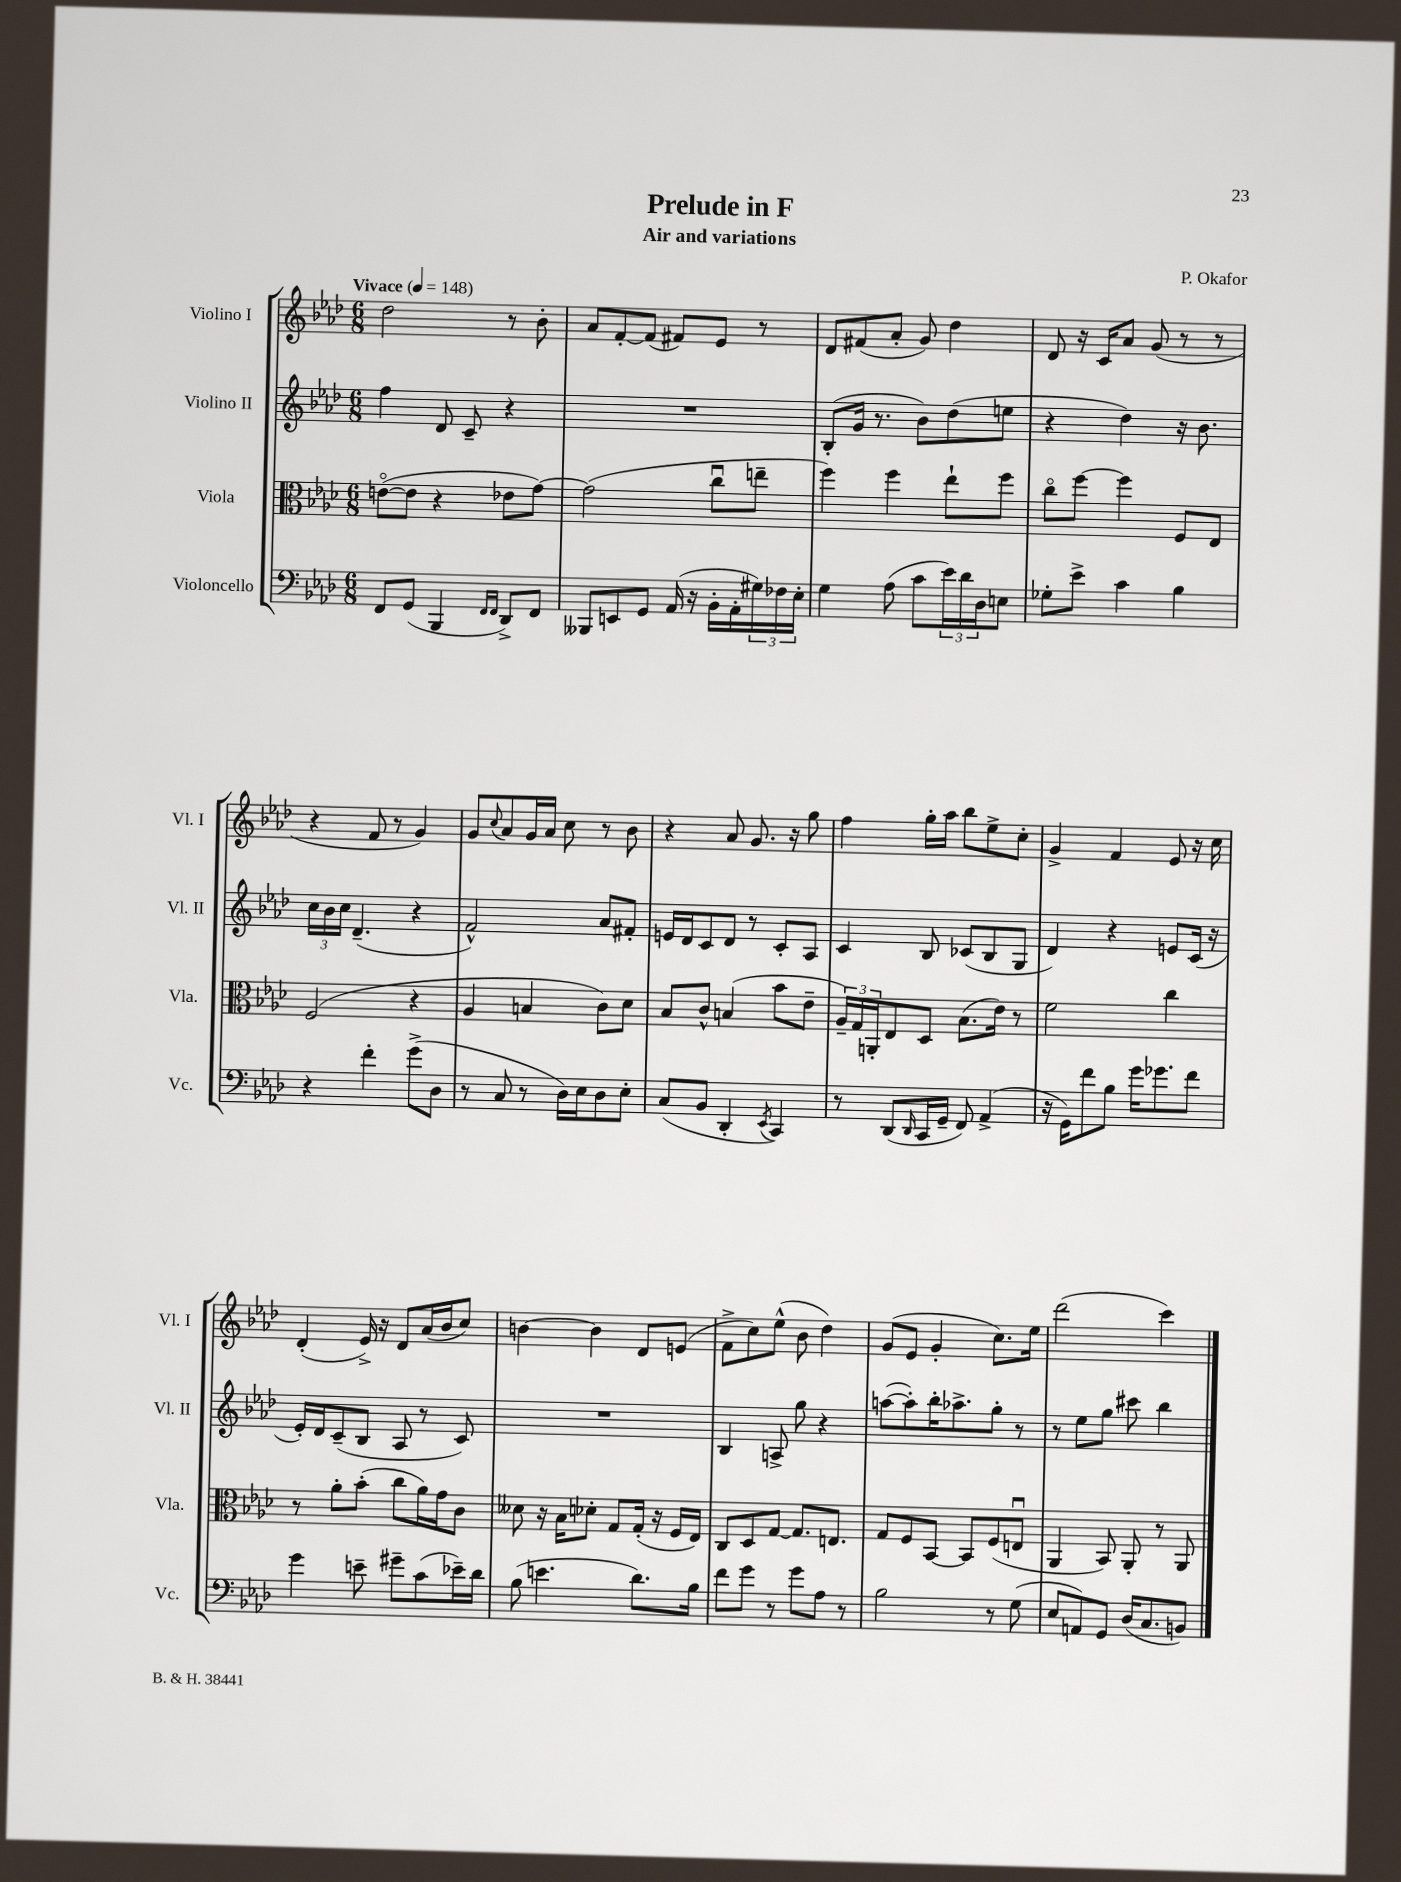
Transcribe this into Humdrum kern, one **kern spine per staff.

**kern	**kern	**kern	**kern
*part4	*part3	*part2	*part1
*staff4	*staff3	*staff2	*staff1
*I"Violoncello	*I"Viola	*I"Violino II	*I"Violino I
*I'Vc.	*I'Vla.	*I'Vl. II	*I'Vl. I
*clefF4	*clefC3	*clefG2	*clefG2
*k[b-e-a-d-]	*k[b-e-a-d-]	*k[b-e-a-d-]	*k[b-e-a-d-]
*M6/8	*M6/8	*M6/8	*M6/8
*MM148	*MM148	*MM148	*MM148
=1	=1	=1	=1
!	!	!	!LO:TX:a:B:t=Vivace
8FF/L	([8en\L	4ff\	2dd-\
(8GG/J	8e\J]	.	.
4BBB-/	4r	8d-/	.
.	.	8c~/	.
16qqFF/LL	.	.	.
16qqFF/JJ	.	.	.
8DD-^/L)	8e-X\L	4r	8r
8FF/J	[8g\J)	.	8b-'\
=2	=2	=2	=2
8BBB--X/L	(2g\]	2.r	8a-/L
8EEn/	.	.	[8f'/
8GG/J	.	.	(8f/J]
(16AA-/	.	.	8f#X/L)
16r	.	.	.
16BB-'\LL	8ccu\L	.	8e-/J
16AA-'\	.	.	.
24G#X\)	8een~\J	.	8r
24F-X\	.	.	.
24E-'\JJ	.	.	.
=3	=3	=3	=3
4G\	4ff\)	(8B-'/L	8d-/L
.	.	16g/Jk	(8f#X/
.	.	8.r	.
(8A-\	4ff\	.	8a-'/J
8c\L	.	8b-\L)	8g/)
24e-\L)	8ee-`\L	(8dd-\	4dd-\
24d-\	.	.	.
24D-\J	.	.	.
8En\J	8ff\J	8een\J	.
=4	=4	=4	=4
8G-X'\L	8cc\L	4r	8d-/
8e-^\J	[8ff\J	.	16r
.	.	.	16c/KL
4c\	4ff\]	4dd-\)	8a-/J
.	.	.	(8g/
4B-\	8F/L	16r	8r
.	.	8.b-\	.
.	8E-/J	.	8r
!!LO:LB:g=z
=5	=5	=5	=5
4r	(2F/	24cc\LL	4r
.	.	24b-\	.
.	.	24cc\JJ	.
.	.	(4.d-~/	.
4f'\	.	.	8f/
.	.	.	8r
(8g^\L	4r	4r	4g/)
8D-\J	.	.	.
=6	=6	=6	=6
8r	4A-/	2f^^/)	8g/L
.	.	.	8qqcc/
8C/	.	.	8a-/
8r	4Bn/	.	16g/L
.	.	.	16a-/JJ
16D-\LL)	.	.	8cc\
16E-\J	.	.	.
8D-\	8c\L)	8a-/L	8r
8E-'\J	8d-\J	8f#X'/J	8b-\
=7	=7	=7	=7
(8C/L	8B-/L	16en/LL	4r
.	.	16d-/J	.
8BB-/J	8c^^/J	8c/	.
4DD-'/	(4Bn/	8d-/J	8a-/
.	.	8r	8.g/
8qEE-/	.	.	.
4CC/)	8b-\L	8c'/L	.
.	.	.	16r
.	8e-~\J	8A-/J	8gg\
=8	=8	=8	=8
8r	24A-~/LL)	4c/	4ff\
.	24G/	.	.
.	24AAn'/J	.	.
(8DD-/L	8E-/	.	.
16qqDD-/	.	.	.
16CC/L	8D-/J	8B-/	16gg'\LL
16GG~/JJ	.	.	16aa-\JJ
8FF/)	(8.B-\L	(8c-X/L	8bb-\L
(4AA-^/	.	8B-/	8ee-^\
.	16e-\Jk)	.	.
.	8r	8G/J	8cc'\J
=9	=9	=9	=9
16r	2f\	4d-/)	4g^/
16GG\KL)	.	.	.
8f\	.	.	.
8B-\J	.	4r	4f/
16g\KL	.	.	.
8.g-X\	.	.	.
.	4cc\	8en/L	8e-/
8f\J	.	(16c/Jk	16r
.	.	16r	16cc\
!!LO:LB:g=z
=10	=10	=10	=10
4g\	8r	16e-'/LL)	(4d-'/
.	.	16d-/J	.
.	8a-'\L	(8c~/	.
8en~\	(8b-'\J	8B-/J	16e-^/)
.	.	.	16r
8g#X~\L	8cc\L	8A-/	8d-/L
(8c\	16a-\L)	8r	(16a-/L
.	16g\J	.	16b-/J
16e-X~\L)	8c\J	8c/)	8cc/J)
16d-\JJ	.	.	.
=11	=11	=11	=11
(8B-\	8d--X\	2.r	[4bn\
4.en\	16r	.	.
.	16B-\KL	.	.
.	8d-X'\J	.	4b\]
.	8G/L	.	.
8.d-\L)	(16G'/Jk	.	8d-/L
.	16r	.	.
.	16F/LL	.	(8en/J
16B-\Jk	16E-/JJ)	.	.
=12	=12	=12	=12
8f\L	8C/L	4B-/	8f^\L
8g\J	8D-/	.	8cc\)
8r	[8G/J	8An^/	(8ee-^^\J
8g\L	8.G/L]	8gg\	8b-\
8A-\J	.	4r	4dd-\)
.	8.En/J	.	.
8r	.	.	.
=13	=13	=13	=13
2B-\	8G/L	([8aan\L	(8g/L
.	8F/	8aa'\])	8e-/J
.	[8BB-/J	16bb-'\K	4g'/
.	.	8.aa-X^\	.
.	8BB-/L]	.	.
8r	(8F/	8gg'\J	8.cc\L)
(8G\	8Enu/J	8r	.
.	.	.	16ee-\Jk
=14	=14	=14	=14
8E-/L	4AA-/	8r	(2ddd-\
8AAn/)	.	8ee-\L	.
8GG/J	8BB-/)	8gg\J	.
(16D-/KL	8AA-'/	8ccc#X\	.
8.C/	.	.	.
.	8r	4bb-\	4ccc\)
8BBn/J)	8AA-/	.	.
==	==	==	==
*-	*-	*-	*-
